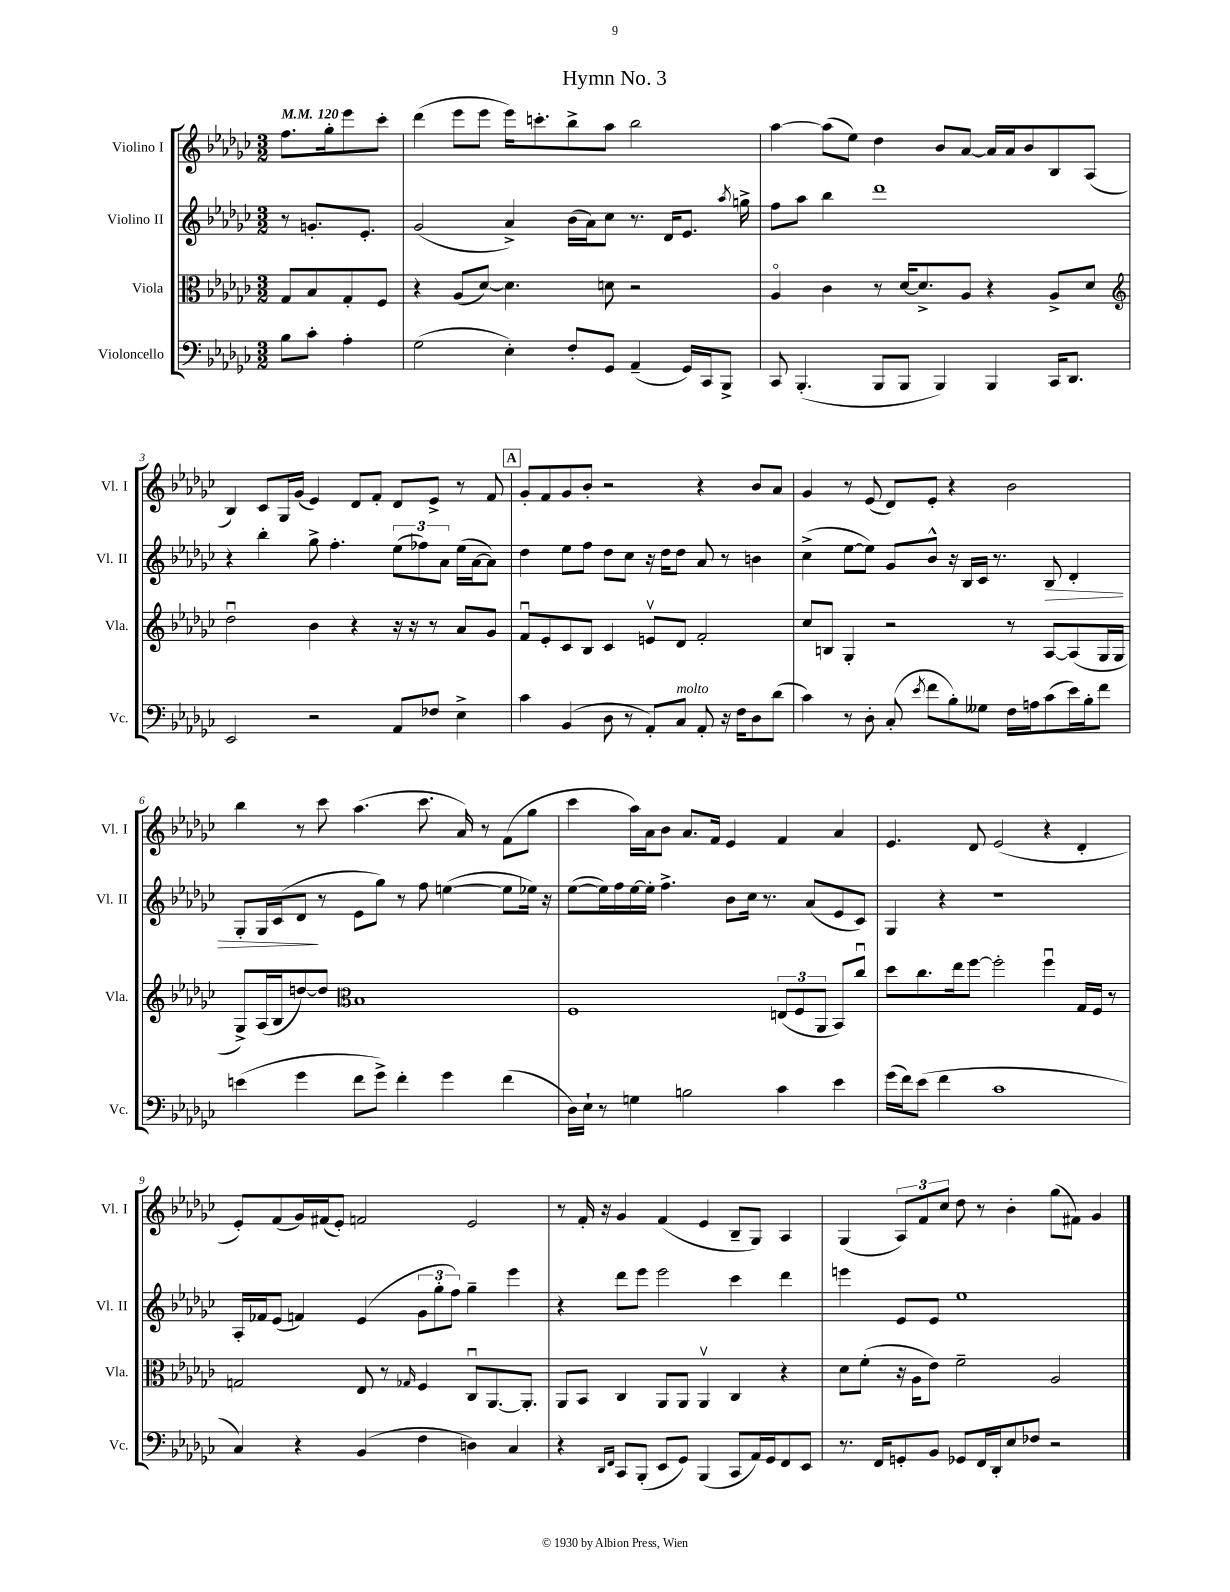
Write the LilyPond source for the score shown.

\header { title = "Hymn No. 3" }
<<
\new StaffGroup <<
\new Staff = "s0" \with { instrumentName = "Violino I" shortInstrumentName = "Vl. I" } {
    \clef treble \key ges \major \numericTimeSignature \time 3/2 \partial 2 \tempo 4 = 120
    \autoBeamOff f''8.[ ges''16-. ees'''8 ces'''8]-. |
    des'''4( ees'''8[ ees'''8] ees'''16[) c'''8.-. bes''8-> aes''8] bes''2 |
    aes''4~ aes''8[( ees''8]) des''4 bes'8[ aes'8]~ aes'16[ aes'16 bes'8 bes8 aes8]( |
    bes4) ces'8[ ges16 ges'16]( ees'4) des'8[ f'8]-. des'8[ ees'8]-> r8 f'8 |
    \mark \markup { \box "A" } ges'8[-. f'8 ges'8 bes'8]-. r2 r4 bes'8[ aes'8] |
    ges'4 r8 ees'8( des'8[) ees'8]-. r4 bes'2 |
    bes''4 r8 ces'''8 aes''4.( ces'''8. aes'16) r8 f'8[( ges''8] |
    ces'''4 aes''16[) aes'16 bes'8] aes'8.[ f'16] ees'4 f'4 aes'4 |
    ees'4. des'8 ees'2( r4 des'4-. |
    ees'8[-.) f'8( ges'16) fis'16( ees'8]-.) f'2 ees'2 |
    r8 f'16-. r16 ges'4 f'4( ees'4 bes8[-- ges8]) aes4 |
    ges4( \tuplet 3/2 { aes8[) f'8 ces''8] } des''8 r8 bes'4-. ges''8[( fis'8]) ges'4 \bar "|." |
}
\new Staff = "s1" \with { instrumentName = "Violino II" shortInstrumentName = "Vl. II" } {
    \clef treble \key ges \major \numericTimeSignature \time 3/2 \partial 2
    \autoBeamOff r8 g'8.[-. ees'8.]-. |
    ges'2( aes'4->) bes'16[( aes'16) ces''8] r8. des'16[ ees'8.] \acciaccatura { aes''8 } g''16-> |
    f''8[ aes''8] bes''4 des'''1 |
    r4 bes''4-. ges''8-> f''4.-. \tuplet 3/2 { ees''8[( fes''8) aes'8] } ees''16[( aes'16~ aes'8]) |
    \mark \markup { \box "A" } des''4 ees''8[ f''8] des''8[ ces''8] r16 des''16[ des''8] aes'8 r8 b'4 |
    ces''4->( ees''8[~ ees''8]) ges'8[ bes'8]-^ r16 bes16[ ces'16] r8. bes8\> des'4-. |
    ges8[-. ges16 ces'16( des'8]\! r8 ees'8[ ges''8]) r8 f''8 e''4~( e''8[ ees''16]) r16 |
    ees''8[~( ees''16) f''16 ees''16~ ees''16]-. f''4.-> bes'8[ ces''16] r8. aes'8[( ees'8 ces'8]) |
    ges4 r4 r1 |
    aes16[-. fes'16 ees'8]( f'4) ees'4( \tuplet 3/2 { ges'8[ ges''8-. f''8]) } ges''4-- ees'''4 |
    r4 des'''8[ ees'''8] ees'''2 ces'''4 des'''4 |
    e'''4 ees'8[ ees'8] ees''1 \bar "|." |
}
\new Staff = "s2" \with { instrumentName = "Viola" shortInstrumentName = "Vla." } {
    \clef alto \key ges \major \numericTimeSignature \time 3/2 \partial 2
    \autoBeamOff ges8[ bes8 ges8-. f8] |
    r4 aes8[( des'8]~) des'4. d'8 r2 |
    aes4\flageolet ces'4 r8 des'16[~ des'8.-> aes8] r4 aes8[-> des'8] |
    \clef treble des''2\downbow bes'4 r4 r16 r16 r8 aes'8[ ges'8] |
    \mark \markup { \box "A" } f'8[\downbow ees'8-. ces'8 bes8] ces'4 e'8[\upbow des'8] f'2-. |
    ces''8[ b8] ges4-. r2 r8 aes8[~ aes8( ges16 ges16] |
    ges8[->) aes16( bes16 d''8~) d''8] \clef alto bes1 |
    f1 \tuplet 3/2 { e8[( f8 aes,8] } bes,8[) ces''8]\downbow |
    des''8[ ces''8. ees''16 f''8]~ f''2-. f''4\downbow ges16[ f16] r8 |
    g2 ees8 r8 \grace { ges16 } f4 ces8[\downbow aes,8.~ aes,8.]-. |
    aes,8[ bes,8] ces4 aes,8[ aes,8] aes,4\upbow ces4 r4 |
    des'8[ f'8]-.( r16 aes16[ ees'8]) f'2-- aes2 \bar "|." |
}
\new Staff = "s3" \with { instrumentName = "Violoncello" shortInstrumentName = "Vc." } {
    \clef bass \key ges \major \numericTimeSignature \time 3/2 \partial 2
    \autoBeamOff bes8[ ces'8]-. aes4-. |
    ges2( ees4-.) f8[-. ges,8] aes,4--( ges,16[) ces,16 bes,,8]-> |
    ces,8 bes,,4.-.( bes,,8[ bes,,8] bes,,4) bes,,4 ces,16[ des,8.] |
    ees,2 r2 aes,8[ fes8] ees4-> |
    \mark \markup { \box "A" } ces'4 bes,4( des8 r8 aes,8[-.) ces8]^\markup { \italic "molto" } aes,8-. r16 f16[ des8 des'8]( |
    ces'4) r8 des8-. ces8-.( \acciaccatura { ees'8 } f'8[ bes8-.) geses8] f16[ a16 ces'8( ees'16) bes16-. f'8] |
    e'4( ges'4 f'8[ ges'8]->) f'4-. ges'4 f'4( |
    des16[) ees16]-! r8 g4 b2 ces'4 ees'4 |
    ges'16[( f'16) ees'8]( f'4 ces'1 |
    ces4) r4 bes,4( f4 d4) ces4 |
    r4 \grace { des,16[ f,16] } ces,8[ bes,,8]-.( ees,8[ ges,8]) bes,,4( ces,8[ aes,16) ges,16 f,8 ees,8] |
    r8. f,16[ g,8-. bes,8] ges,8[ f,16 des,16-. ees8 fes8] r2 \bar "|." |
}
>>
>>
